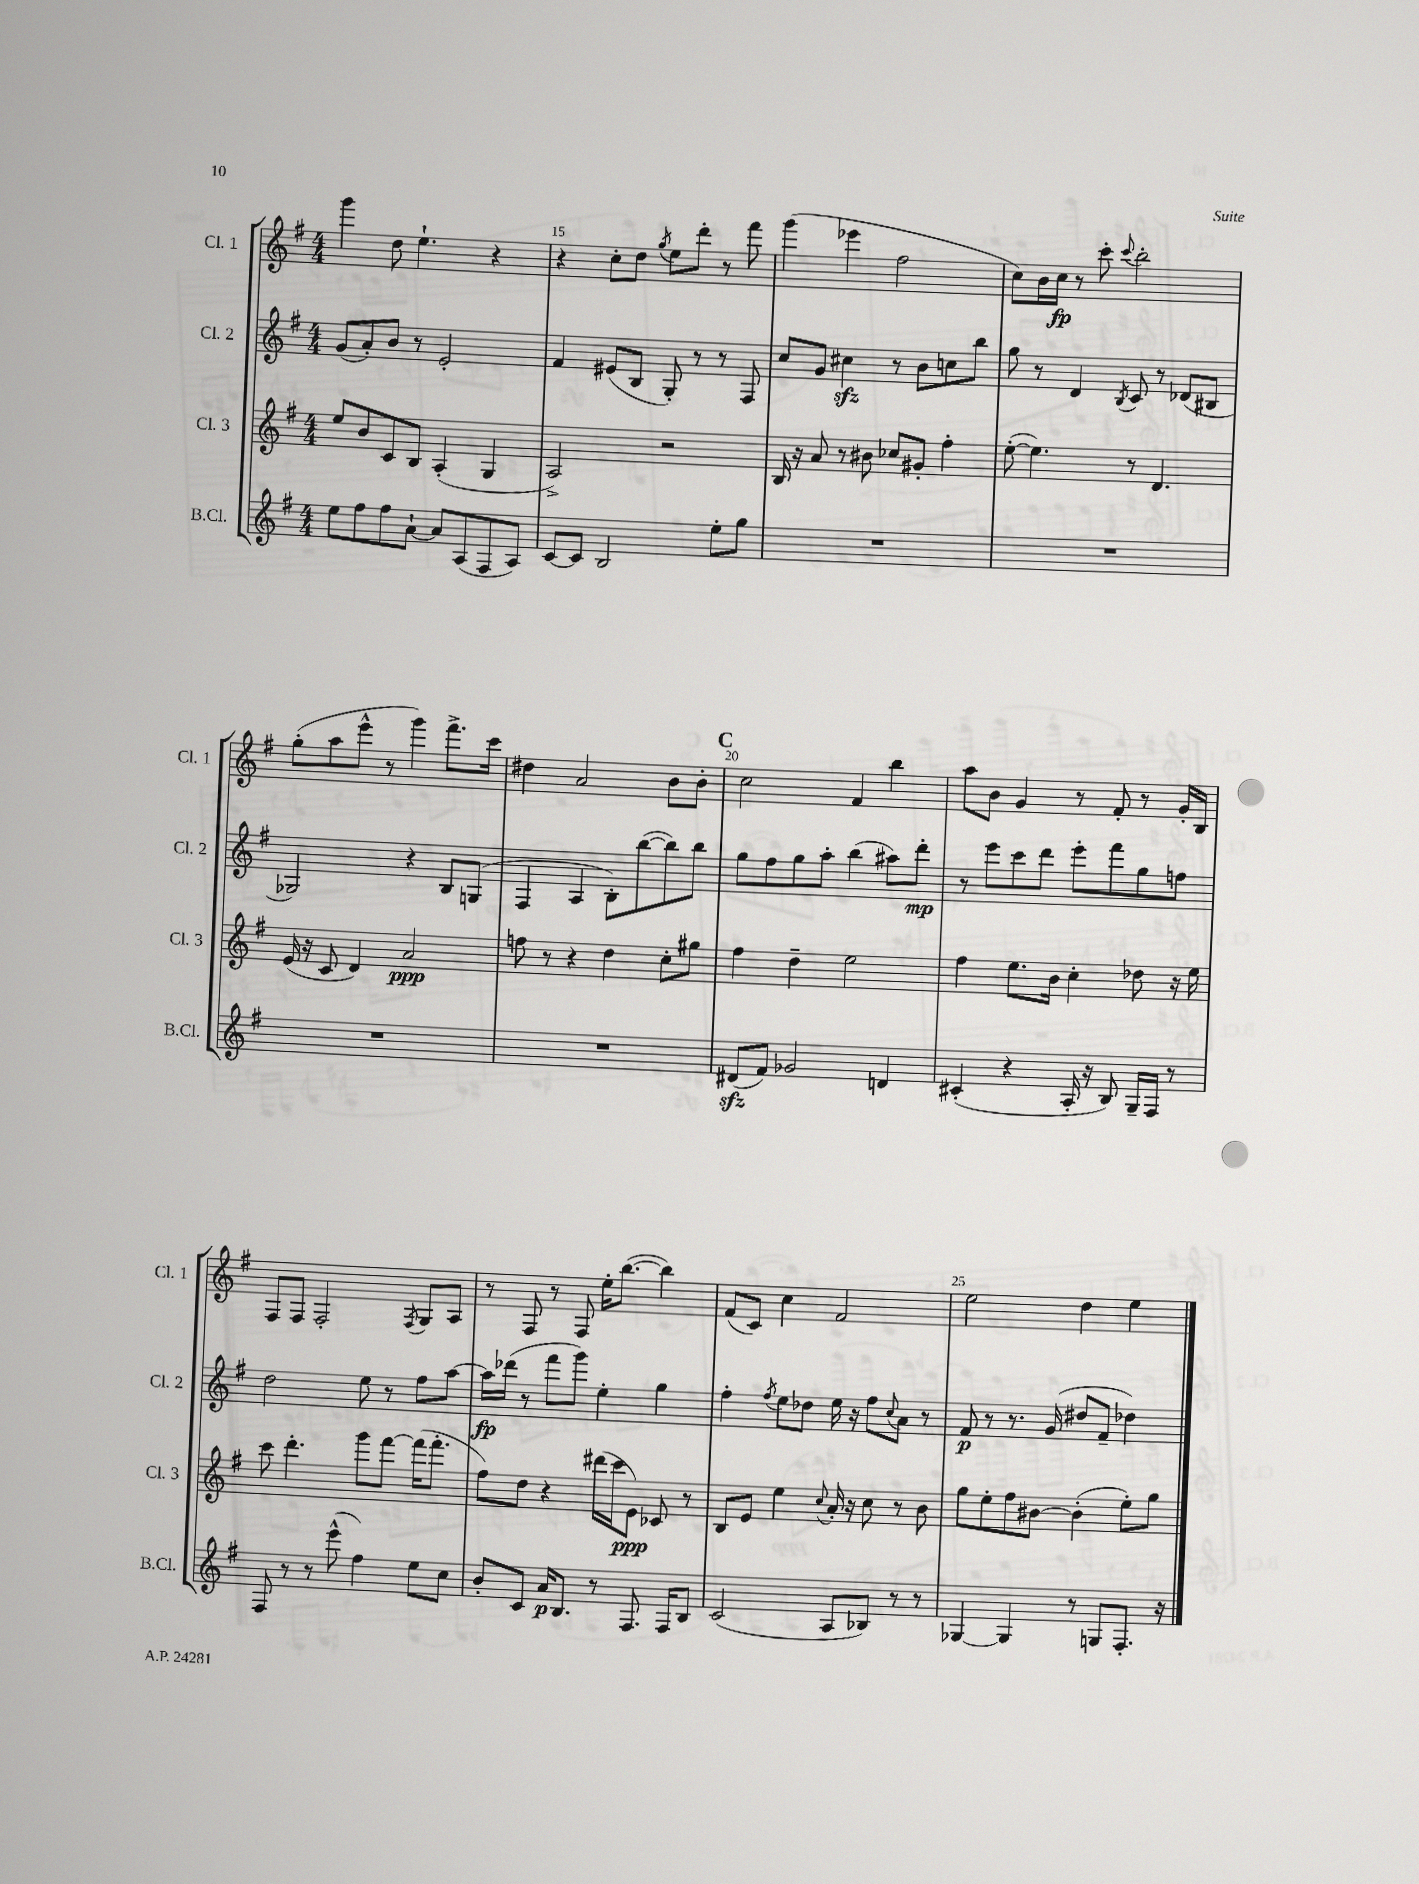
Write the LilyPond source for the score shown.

<<
\new StaffGroup <<
\new Staff = "s0" \with { instrumentName = "Cl. 1" shortInstrumentName = "Cl. 1" } {
    \clef treble \key g \major \numericTimeSignature \time 4/4
    g'''4 d''8 e''4.-! r4 |
    r4 c''8-. d''8 \acciaccatura { g''8 } e''8 d'''8-. r8 fis'''8 |
    g'''4( ees'''4 fis''2 |
    c''8) b'16 c''16\fp r8 c'''8-. \appoggiatura { c'''8 } b''2-. |
    g''8-.( a''8 e'''8-^ r8 g'''4) fis'''8.-> c'''16 |
    dis''4 a'2 b'8 b'8-. |
    \mark \markup { \bold "C" } c''2 fis'4 b''4 |
    a''8 b'8 g'4 r8 fis'8-. r8 g'16-. b16 |
    fis8 fis8 fis2-. \acciaccatura { fis8 } g8 a8 |
    r8 fis8 r8 fis8 e''16-. b''8.~( b''4) |
    fis'8( c'8) c''4 fis'2 |
    e''2 d''4 e''4 \bar "|." |
}
\new Staff = "s1" \with { instrumentName = "Cl. 2" shortInstrumentName = "Cl. 2" } {
    \clef treble \key g \major \numericTimeSignature \time 4/4
    g'8( a'8-.) b'8 r8 e'2-. |
    fis'4 eis'8( b8 g8-.) r8 r8 fis8 |
    c''8 g'8 cis''4\sfz r8 b'8 c''8 b''8 |
    g''8 r8 d'4 \acciaccatura { b8 } c'8 r8 des'8( bis8 |
    ges2) r4 b8 g8( |
    fis4 a4 b8-.) b''8~( b''8) b''8 |
    \mark \markup { \bold "C" } g''8 fis''8 g''8 a''8-. b''4( ais''8) d'''8-.\mp |
    r8 e'''8 c'''8 d'''8 e'''8-. fis'''8 g''8 f''8 |
    d''2 e''8 r8 fis''8 a''8~ |
    a''16\fp des'''16( r8 fis'''8 g'''8) e''4-. g''4 |
    fis''4-. \acciaccatura { fis''8 } e''8 des''8 e''16 r16 fis''8 \appoggiatura { c''8 } a'8 r8 |
    fis'8\p r8 r8. g'16( dis''8 fis'8-- des''4) \bar "|." |
}
\new Staff = "s2" \with { instrumentName = "Cl. 3" shortInstrumentName = "Cl. 3" } {
    \clef treble \key g \major \numericTimeSignature \time 4/4
    e''8 b'8 c'8 b8 a4-.( g4 |
    a2->) r2 |
    b16 r16 a'8 r8 bis'8 ces''8 gis'8-. fis''4-. |
    e''8~-.( e''4.) r8 d'4. |
    e'16( r16 c'8 d'4) a'2\ppp |
    f''8 r8 r4 d''4 c''8-. gis''8 |
    \mark \markup { \bold "C" } fis''4 d''4-- e''2 |
    fis''4 e''8. b'16 c''4-. des''8 r16 e''16 |
    c'''8 d'''4.-. g'''8 fis'''8~ fis'''16( fis'''8.-. |
    fis''8) d''8 r4 dis'''16( c'''16 e'8\ppp) ces'8 r8 |
    b8 e'8 e''4 \appoggiatura { c''8 } a'16-. r16 c''8 r8 b'8 |
    g''8 e''8-. fis''8 bis'8~ bis'4-.( e''8-.) g''8 \bar "|." |
}
\new Staff = "s3" \with { instrumentName = "B.Cl." shortInstrumentName = "B.Cl." } {
    \clef treble \key g \major \numericTimeSignature \time 4/4
    e''8 fis''8 fis''8 a'8~-! a'8 a8( fis8 a8) |
    c'8~ c'8 b2 e''8-. g''8 |
    R1 |
    R1 |
    R1 |
    R1 |
    \mark \markup { \bold "C" } dis'8\sfz( fis'8) ges'2 d'4 |
    cis'4-.( r4 a16-. r16 b8) g16-- fis16 r8 |
    fis8 r8 r8 e'''8-^( fis''4) e''8 c''8 |
    b'8-. c'8 a'16\p b8. r8 fis8. fis16 b8 |
    c'2( a8 bes8) r8 r8 |
    ges4~ ges4 r8 g8 fis8.-. r16 \bar "|." |
}
>>
>>
\layout { \context { \Score currentBarNumber = #14 \override BarNumber.break-visibility = ##(#f #t #t) barNumberVisibility = #(every-nth-bar-number-visible 5) } }
